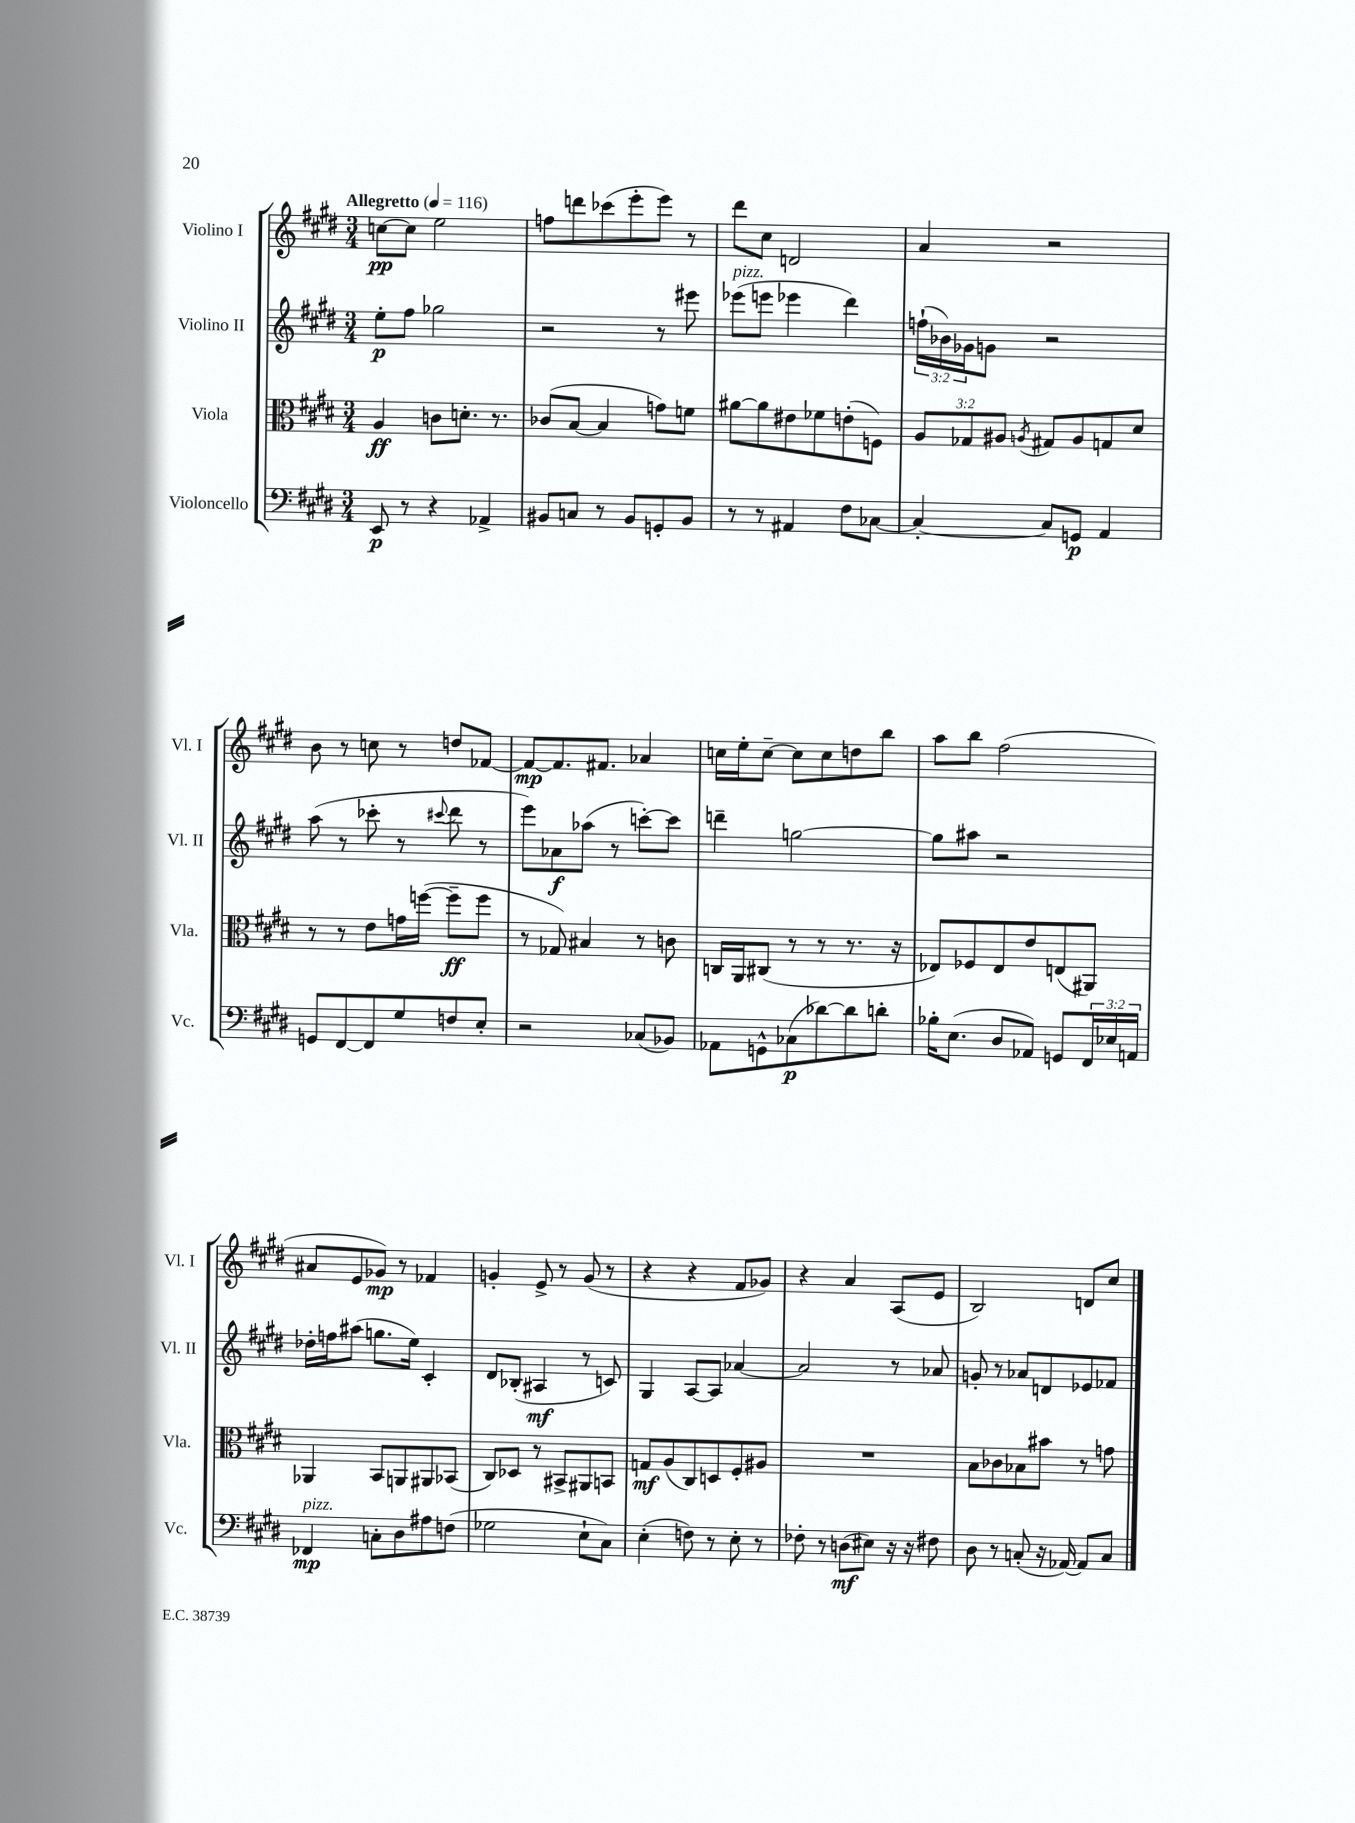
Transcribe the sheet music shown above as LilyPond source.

<<
\new StaffGroup <<
\new Staff = "s0" \with { instrumentName = "Violino I" shortInstrumentName = "Vl. I" } {
    \clef treble \key e \major \numericTimeSignature \time 3/4 \tempo "Allegretto" 4 = 116
    c''8~\pp c''8 e''2 |
    f''8 d'''8 ces'''8( e'''8-. e'''8) r8 |
    dis'''8 cis''8 d'2 |
    a'4 r2 |
    b'8 r8 c''8 r8 d''8 fes'8~ |
    fes'8~\mp fes'8. fis'8. aes'4 |
    c''16 e''16-. c''8~-- c''8 c''8 d''8 b''8 |
    a''8 b''8 fis''2( |
    ais'8 e'8 ges'8\mp) r8 fes'4 |
    g'4-. e'8-> r8 g'8( r8 |
    r4 r4 fis'8 ges'8) |
    r4 a'4 a8( e'8 |
    b2) d'8 cis''8 \bar "|." |
}
\new Staff = "s1" \with { instrumentName = "Violino II" shortInstrumentName = "Vl. II" } {
    \clef treble \key e \major \numericTimeSignature \time 3/4 \override Staff.TupletNumber.text = #tuplet-number::calc-fraction-text
    e''8-.\p fis''8 ges''2 |
    r2 r8 eis'''8 |
    ees'''8^\markup { \italic "pizz." }( e'''8 ees'''4 dis'''4) |
    \tuplet 3/2 { f''16-!( bes'16) ges'16 } g'8 r2 |
    a''8( r8 ces'''8-. r8 \appoggiatura { cis'''8 } dis'''8 r8 |
    e'''8) aes'8\f aes''8( r8 c'''8~-.) c'''8 |
    d'''4-- g''2~ |
    g''8 ais''8 r2 |
    des''16-. f''16 ais''8( g''8. e''16) cis'4-. |
    dis'8 bes8-.( ais4\mf r8 c'8) |
    gis4 a8~ a8 aes'4~ |
    aes'2 r8 aes'8 |
    g'8-. r8 aes'8 d'8 ees'8 fes'8 \bar "|." |
}
\new Staff = "s2" \with { instrumentName = "Viola" shortInstrumentName = "Vla." } {
    \clef alto \key e \major \numericTimeSignature \time 3/4 \override Staff.TupletNumber.text = #tuplet-number::calc-fraction-text
    a4\ff c'8 d'8.-. r8. |
    ces'8( b8~ b4 g'8) f'8 |
    ais'8~ ais'8 eis'8 fes'8 e'8-.( f8) |
    \tuplet 3/2 { a8 ges8 ais8 } \acciaccatura { a8 } gis8 a8 g8 dis'8 |
    r8 r8 e'8 g'16 f''16~( f''8--\ff f''8 |
    r8 ges8) bis4 r8 c'8 |
    c16 a,16 cis8( r8 r8 r8. r16 |
    ees8) fes8 ees8 e'8 e8( ais,8) |
    aes,4 b,8 a,8 ais,8 bes,8( |
    cis8) des8 r8 bis,8-> ais,8 b,8 |
    g8\mf a8( cis8) d8 fis8-. ais8 |
    R2. |
    b8 ces'8 bes8 bis'8 r8 g'8 \bar "|." |
}
\new Staff = "s3" \with { instrumentName = "Violoncello" shortInstrumentName = "Vc." } {
    \clef bass \key e \major \numericTimeSignature \time 3/4 \override Staff.TupletNumber.text = #tuplet-number::calc-fraction-text
    e,8\p r8 r4 aes,4-> |
    bis,8 c8 r8 bis,8 g,8-. bis,8 |
    r8 r8 ais,4 fis8 ces8~ |
    ces4~-. ces8 g,8\p a,4 |
    g,8 fis,8~ fis,8 gis8 f8 e8-. |
    r2 ces8( bes,8) |
    aes,8 g,8-^ ces8\p( des'8~) des'8 d'8-. |
    bes16-. e8.( dis8 aes,8) g,8 \tuplet 3/2 { fis,16 ees16 a,16 } |
    fes,4\mp^\markup { \italic "pizz." } c8-. dis8 ais8 f8( |
    ges2 e8-! cis8) |
    e4-.( f8) r8 e8-. r8 |
    fes8-. r8 d8\mf( eis8) r16 r16 fis8 |
    dis8 r8 c8-.( r16 aes,16~) aes,8 c8 \bar "|." |
}
>>
>>
\layout { \context { \Score \remove "Bar_number_engraver" } }
